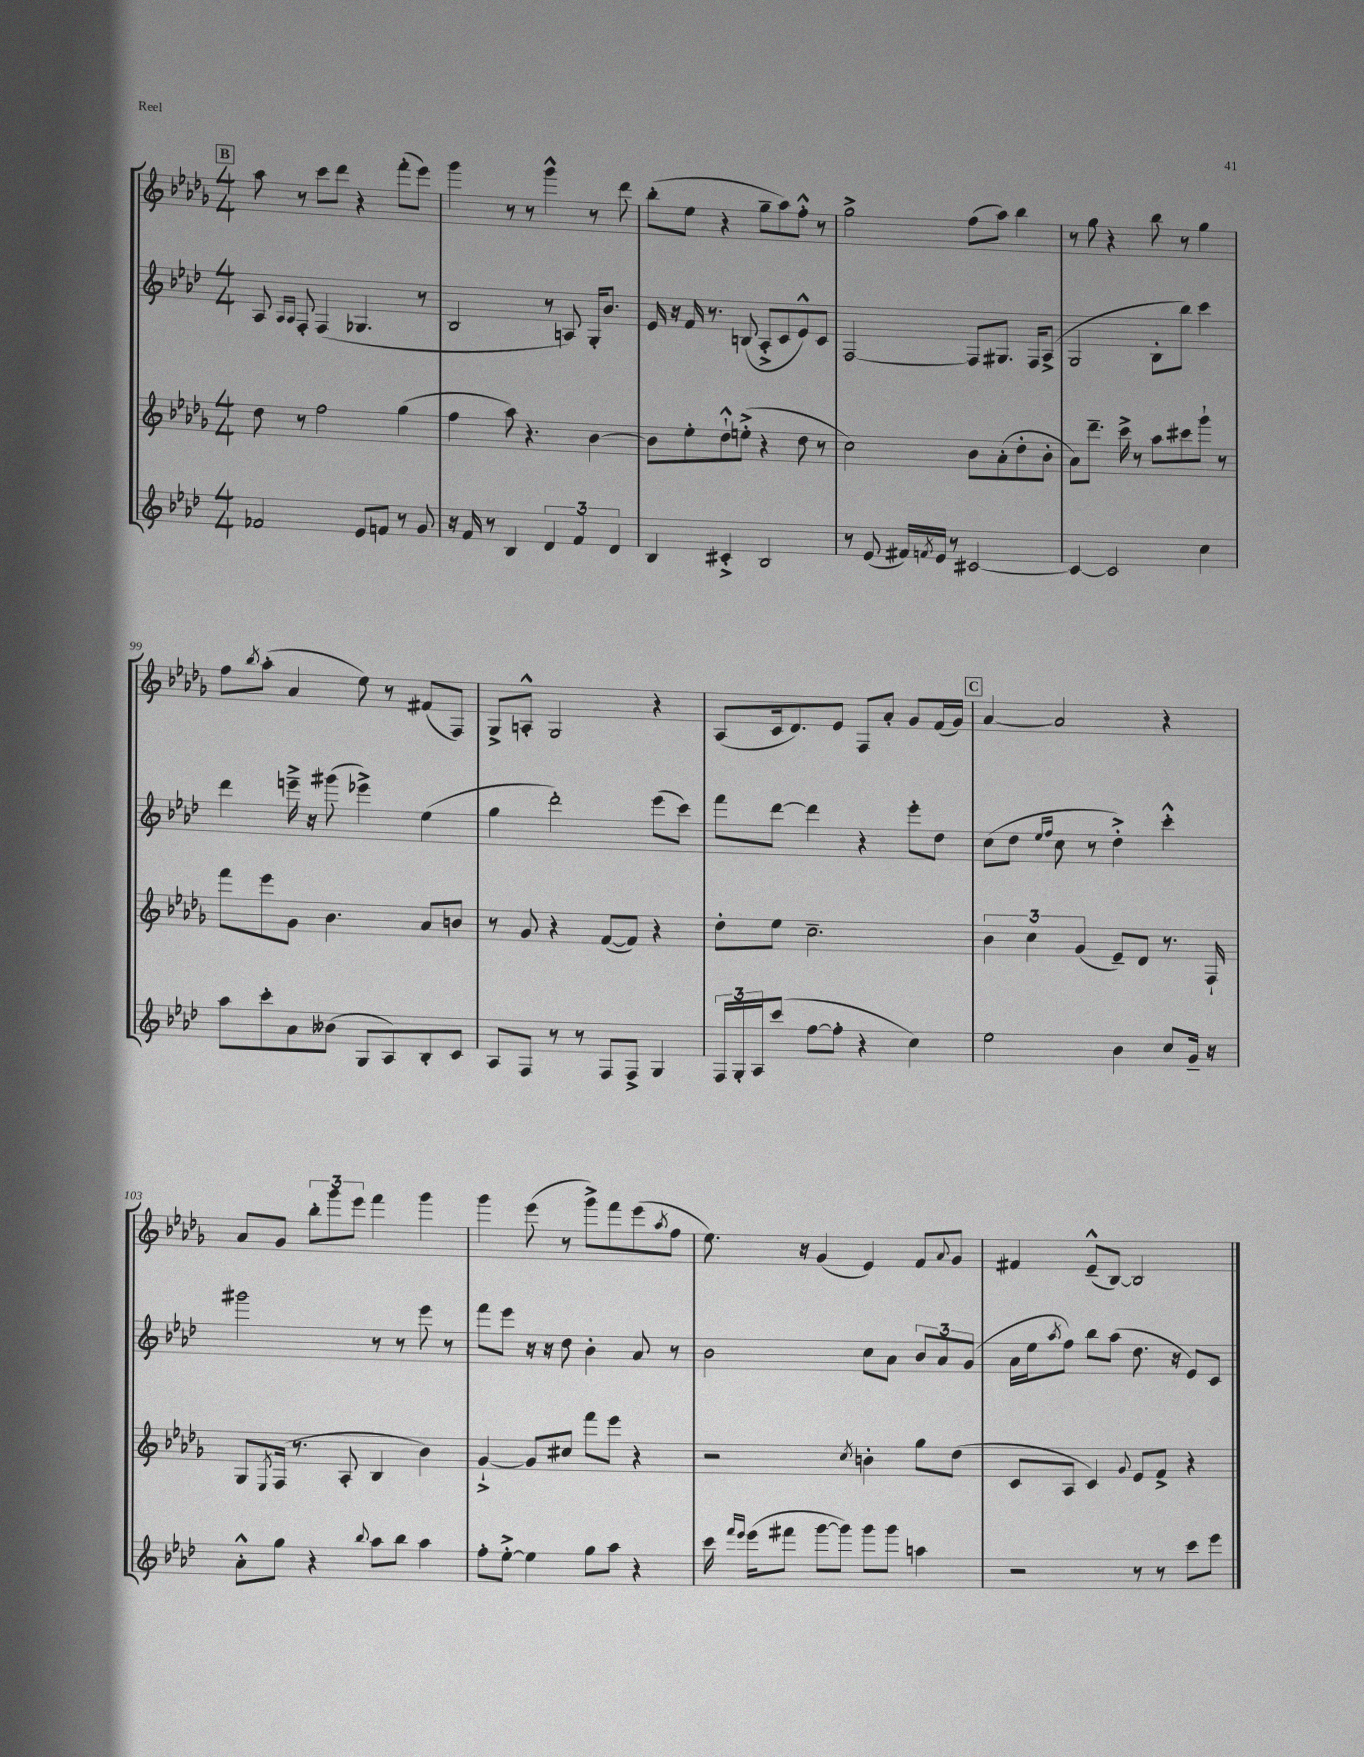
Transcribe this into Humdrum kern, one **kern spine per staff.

**kern	**kern	**kern	**kern
*staff4	*staff3	*staff2	*staff1
*clefG2	*clefG2	*clefG2	*clefG2
*k[b-e-a-d-]	*k[b-e-a-d-g-]	*k[b-e-a-d-]	*k[b-e-a-d-g-]
*M4/4	*M4/4	*M4/4	*M4/4
2f-	8dd-	8A-	8aa-
.	.	16qqA-	.
.	.	16qqA-	.
.	8r	8F'	8r
.	2ff	(4F	8ccc
.	.	.	8ddd-
8e-	.	4.G-	4r
8f	.	.	.
8r	(4gg-	.	(8fff'
8g	.	8r	8eee-)
=	=	=	=
16r	4ff	2B-	4ggg-
16f	.	.	.
8r	.	.	.
4B-	8aa-)	.	8r
.	4.r	.	8r
6d-	.	8r	4ggg-^^
.	.	8A)	.
6f	.	.	.
.	[4b-	16G'	8r
.	.	8.b-	.
6d-	.	.	.
.	.	.	8ddd-
=	=	=	=
4B-	8b-]	16e-	(8bb-'
.	.	16r	.
.	8ee-'	16f	8ee-
.	.	8.r	.
4c#'^	8dd-`^^	.	4r
.	(8ee'^	(8B	.
2B-	4r	8A-'^	8gg-~
.	.	8c	8aa-)
.	8dd-	8e-^^)	8ff'^^
.	8r	8c	8r
=	=	=	=
8r	2cc)	[2F	2gg-^
(8e-	.	.	.
16f#)	.	.	.
8qf	.	.	.
16e-	.	.	.
8r	.	.	.
[2c#	8b-	8F]	(8ff
.	(8a-'	8.G#	8aa-)
.	8dd-'	.	4bb-
.	.	16F	.
.	8b-'	(8A-^	.
=	=	=	=
4c#_	8a-)	2G	8r
.	8.ddd-~	.	8gg-
2c#]	.	.	4r
.	16ccc^	.	.
.	8r	.	.
.	8aa-	8B-'	8bb-
.	8ccc#	8bb-)	8r
4cc	8ggg-`	4ccc	4gg-
.	8r	.	.
=	=	=	=
8aa-	8fff	4ddd-	8ff
.	.	.	8qbb-
8ccc'	8eee-	.	(8aa-'
8a-	8g-	16eee~^	4a-
.	.	16r	.
(8b--	4.b-	(8ggg#	.
8G	.	4eee-^)	8ee-)
8A-)	.	.	8r
8B-'	8a-	(4ee-	(8f#
8c	8b	.	8F)
=	=	=	=
8A-	8r	4gg	8G-^
8F	8g-	.	8A'^^
8r	4r	2ddd-')	2G-
8r	.	.	.
8F	([8f	.	.
8F^	8f])	.	.
4G	4r	(8eee-	4r
.	.	8ccc)	.
=	=	=	=
24F	8dd-'	8fff	(8A-
24G'	.	.	.
24A-	.	.	.
(8ccc	8ee-	[8ddd-	16c
.	.	.	8.d-)
[8ff	2.cc~	4ddd-]	.
8ff']	.	.	8e-
4r	.	4r	8F
.	.	.	8a-'
4cc)	.	8eee-'	8g-
.	.	8dd-	(16f
.	.	.	16g-)
=	=	=	=
2ee-	6b-	(8cc	[4a-
.	.	8dd-	.
.	6cc	.	.
.	.	16qqee-	.
.	.	16qqff	.
.	.	8cc	2a-]
.	(6g-	.	.
.	.	8r	.
4b-	8e-~)	4dd-'^)	.
.	8d-	.	.
8cc	8.r	4ccc'^^	4r
16g~	.	.	.
16r	16F`	.	.
=	=	=	=
8a-'^^	8G-	2ggg#	8a-
.	8qE-	.	.
8gg	(16F	.	8g-
.	8.r	.	.
4r	.	.	12bb-'
.	.	.	12ggg-
.	8A-'	.	.
.	.	.	12eee-
8qqbb-	.	.	.
8aa-	4B-	8r	4fff
8bb-	.	8r	.
4aa-	4b-)	8eee-	4ggg-
.	.	8r	.
=	=	=	=
8ff'	[4g-`^	8fff	4ggg-
[8ee-'^	.	8eee-	.
4ee-]	8g-]	16r	(8eee-
.	.	16r	.
.	8cc#	8dd-	8r
8gg	8fff	4b-'	8ggg-^)
8aa-	8eee-	.	8fff
4r	4r	8a-	(8eee-
.	.	.	8qaa-
.	.	8r	8ff
=	=	=	=
16ccc	2r	2b-	8.ee-)
16qqfff	.	.	.
16qqeee-	.	.	.
(16eee-	.	.	.
8fff#	.	.	.
.	.	.	16r
[8ggg	.	.	(4g-
8ggg])	.	.	.
.	8qcc	.	.
8ggg	4b'	8cc	4e-)
8ggg	.	8a-	.
4aa	8gg-	12b-	8f
.	.	12a-	.
.	.	.	8qqa-
.	(8dd-	.	8g-
.	.	(12g	.
=	=	=	=
2r	8c	16a-	4f#
.	.	16ee-	.
.	.	8qaa-	.
.	8A-	8ff)	.
.	4c)	8bb-	(8e-~^^
.	.	(8aa-	[8B-)
.	8qqg-	.	.
8r	8e-	8.dd-	2B-]
8r	8f^	.	.
.	.	16r	.
8ccc	4r	8e-)	.
8eee-	.	8c	.
==	==	==	==
*-	*-	*-	*-
